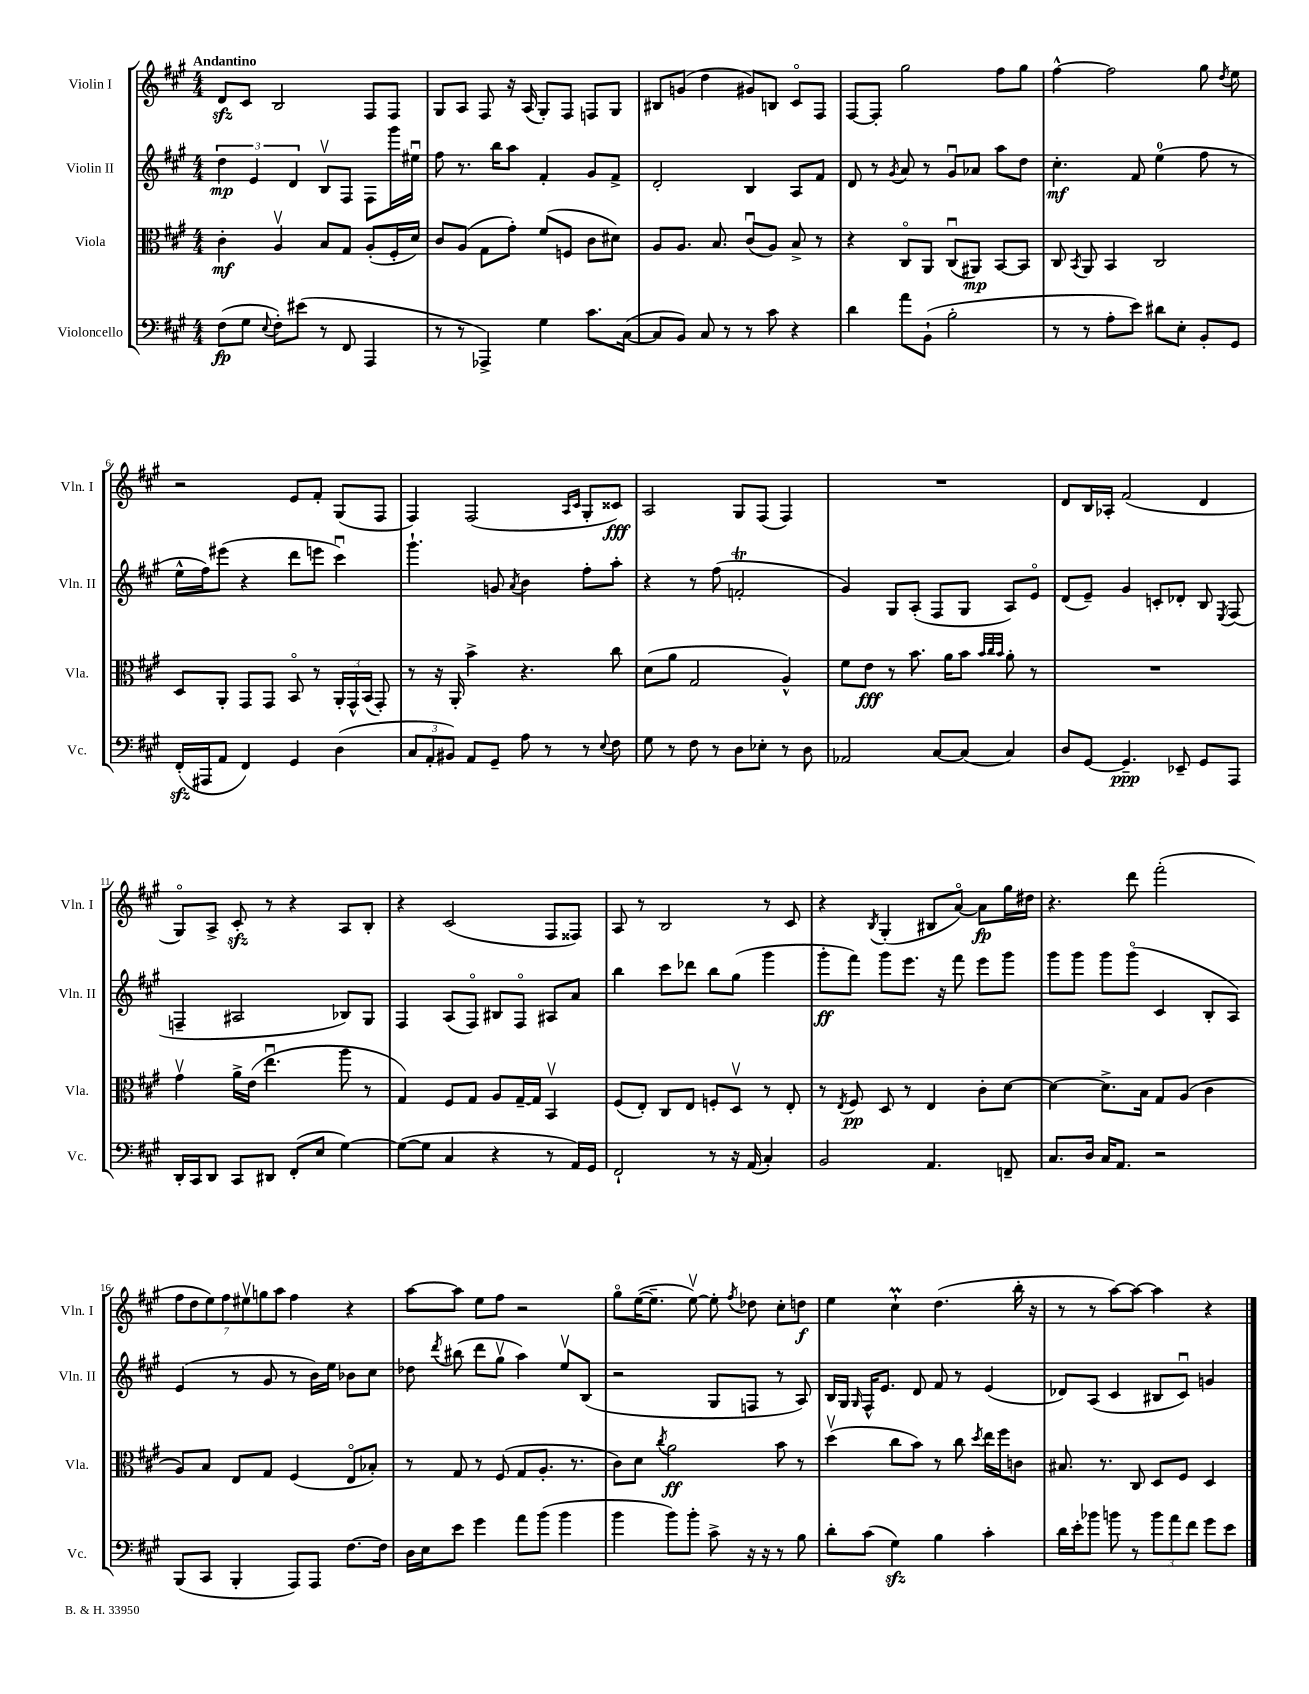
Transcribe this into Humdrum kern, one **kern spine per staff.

**kern	**dynam	**kern	**dynam	**kern	**dynam	**kern	**dynam
*part4	*part4	*part3	*part3	*part2	*part2	*part1	*part1
*staff4	*staff4	*staff3	*staff3	*staff2	*staff2	*staff1	*staff1
*I"Violoncello	*	*I"Viola	*	*I"Violin II	*	*I"Violin I	*
*I'Vc.	*	*I'Vla.	*	*I'Vln. II	*	*I'Vln. I	*
*clefF4	*	*clefC3	*	*clefG2	*	*clefG2	*
*k[f#c#g#]	*	*k[f#c#g#]	*	*k[f#c#g#]	*	*k[f#c#g#]	*
*M4/4	*	*M4/4	*	*M4/4	*	*M4/4	*
=1	=1	=1	=1	=1	=1	=1	=1
!	!	!	!	!	!	!LO:TX:a:B:t=Andantino	!
(8F#\L	fp	4c#'\	mf	6dd\	mp	8dzz/L	.
8G#\J	.	.	.	.	.	8c#/J	.
.	.	.	.	6e/	.	.	.
8qqE/	.	.	.	.	.	.	.
8F#'\L)	.	4Av/	.	.	.	2B/	.
.	.	.	.	6d/	.	.	.
(8e#X\J	.	.	.	.	.	.	.
8r	.	8B/L	.	8Bv/L	.	.	.
8FF#/	.	8G#/J	.	8F#/J	.	.	.
4AAA/	.	(8A'/L	.	8F#\L	.	8F#/L	.
.	.	16F#'/L	.	16ggg#\L	.	8F#/J	.
.	.	16d/JJ)	.	16ee#Xu\JJ	.	.	.
=2	=2	=2	=2	=2	=2	=2	=2
8r	.	8c#/L	.	8ff#\	.	8G#/L	.
8r	.	(8A/J	.	8.r	.	8A/J	.
4AAA-X^/)	.	8G#\L	.	.	.	8F#/	.
.	.	.	.	16bb\KL	.	.	.
.	.	8g#'\J)	.	8aa\J	.	16r	.
.	.	.	.	.	.	(16A/	.
4G#\	.	(8f#/L	.	4f#'/	.	8G#'/L)	.
.	.	8Fn/J	.	.	.	8F#/J	.
8.c#\L	.	8c#\L	.	8g#/L	.	8Fn/L	.
.	.	8d#X\J)	.	8f#^/J	.	8G#/J	.
([16C#\Jk	.	.	.	.	.	.	.
=3	=3	=3	=3	=3	=3	=3	=3
8C#/L]	.	8A/L	.	2d'/	.	8B#X/L	.
8BB/J)	.	8.A/J	.	.	.	(8gn/J	.
8C#/	.	.	.	.	.	4dd\	.
.	.	8.B/	.	.	.	.	.
8r	.	.	.	.	.	.	.
8r	.	(8c#u/L	.	4B/	.	8g#X/L)	.
8c#\	.	8A/J)	.	.	.	8Bn/J	.
4r	.	8B^/	.	8A/L	.	8c#/L	.
.	.	8r	.	8f#/J	.	8F#/J	.
=4	=4	=4	=4	=4	=4	=4	=4
4d\	.	4r	.	8d/	.	[8F#/L	.
.	.	.	.	8r	.	8F#'/J]	.
.	.	.	.	8qg#/	.	.	.
8a\L	.	8C#/L	.	8a/	.	2gg#\	.
(8BB`\J	.	8AA/J	.	8r	.	.	.
2B'\	.	(8C#u/L	.	8g#u/L	.	.	.
.	.	8AA#X/J)	mp	8a-X/J	.	.	.
.	.	[8BB/L	.	8aa\L	.	8ff#\L	.
.	.	8BB/J]	.	8dd\J	.	8gg#\J	.
=5	=5	=5	=5	=5	=5	=5	=5
8r	.	8C#/	.	4.cc#'\	mf	[4ff#^^\	.
.	.	8qBB/	.	.	.	.	.
8r	.	8AA/	.	.	.	.	.
8A'\L	.	4BB/	.	.	.	2ff#\]	.
8e\J)	.	.	.	8f#/	.	.	.
8d#X\L	.	2C#/	.	(4ee\	.	.	.
8E'\J	.	.	.	.	.	.	.
8BB'/L	.	.	.	8ff#\	.	8gg#\	.
.	.	.	.	.	.	8qdd/	.
8GG#/J	.	.	.	8r	.	8ee\	.
!!LO:LB:g=z
=6	=6	=6	=6	=6	=6	=6	=6
(16FF#zz'/LL	.	8D/L	.	16ee^^\LL	.	2r	.
16AAA#X/J	.	.	.	16ff#\J)	.	.	.
8AA/J	.	8AA'/J	.	(8eee#X\J	.	.	.
4FF#/)	.	8GG#/L	.	4r	.	.	.
.	.	8GG#/J	.	.	.	.	.
4GG#/	.	8BB/	.	8ddd\L	.	8e/L	.
.	.	8r	.	8eeen\J	.	8f#'/J	.
(4D\	.	24AA'/LL	.	4ccc#u\)	.	(8G#/L	.
.	.	24GG#^^/	.	.	.	.	.
.	.	(24BB/JJ	.	.	.	.	.
.	.	8GG#'/)	.	.	.	8F#/J	.
=7	=7	=7	=7	=7	=7	=7	=7
12C#/L	.	8r	.	4.ggg#`\	.	4F#/)	.
12AA'/	.	.	.	.	.	.	.
.	.	16r	.	.	.	.	.
12BB#X/J)	.	.	.	.	.	.	.
.	.	16AA'/	.	.	.	.	.
8AA/L	.	4b^\	.	.	.	(2F#/	.
8GG#~/J	.	.	.	8gn/	.	.	.
.	.	.	.	8qa/	.	.	.
8A\	.	4.r	.	4b\	.	.	.
8r	.	.	.	.	.	.	.
.	.	.	.	.	.	16qqA/LL	.
.	.	.	.	.	.	16qqc#/JJ	.
8r	.	.	.	8ff#'\L	.	8G#'/L	.
8qqE/	.	.	.	.	.	.	.
8F#\	.	8cc#\	.	8aa'\J	.	8c##X/J)	fff
=8	=8	=8	=8	=8	=8	=8	=8
8G#\	.	(8d\L	.	4r	.	2A/	.
8r	.	8a\J	.	.	.	.	.
8F#\	.	2G#/	.	8r	.	.	.
8r	.	.	.	(8ff#\	.	.	.
8D\L	.	.	.	2fnT'/	.	8G#/L	.
8E-X'\J	.	.	.	.	.	(8F#/J	.
8r	.	4A^^/)	.	.	.	4F#/)	.
8D\	.	.	.	.	.	.	.
=9	=9	=9	=9	=9	=9	=9	=9
2AA-X/	.	8f#\L	.	4g#/)	.	1r	.
.	.	8e\J	fff	.	.	.	.
.	.	8r	.	8G#/L	.	.	.
.	.	8.b\	.	(8A'/J	.	.	.
[8C#/L	.	.	.	8F#/L	.	.	.
.	.	16a\KL	.	.	.	.	.
(8C#/J]	.	8b\J	.	8G#/J	.	.	.
.	.	32qqb/LLL	.	.	.	.	.
.	.	32qqcc#/	.	.	.	.	.
.	.	32qqb/JJJ	.	.	.	.	.
4C#/)	.	8a'\	.	8A/L)	.	.	.
.	.	8r	.	8e/J	.	.	.
=10	=10	=10	=10	=10	=10	=10	=10
8D/L	.	1r	.	(8d/L	.	8d/L	.
[8GG#/J	.	.	.	8e~/J)	.	16B/L	.
.	.	.	.	.	.	16A-X'/JJ	.
4.GG#~/]	ppp	.	.	4g#/	.	(2f#/	.
.	.	.	.	8cn'/L	.	.	.
8EE-X~/	.	.	.	8d-X'/J	.	.	.
8GG#/L	.	.	.	8B/	.	4d/	.
.	.	.	.	8qE/	.	.	.
8AAA/J	.	.	.	(8F#/	.	.	.
!!LO:LB:g=z
=11	=11	=11	=11	=11	=11	=11	=11
16DD'/LL	.	4g#v\	.	4Fn~/	.	8G#/L)	.
16CC#/J	.	.	.	.	.	.	.
8DD/J	.	.	.	.	.	8A^/J	.
8CC#/L	.	16a^\LL	.	2A#X/	.	8c#zz'/	.
.	.	(16e\JJ	.	.	.	.	.
8DD#X/J	.	4.eeu\	.	.	.	8r	.
(8FF#'/L	.	.	.	.	.	4r	.
8E/J	.	.	.	.	.	.	.
[4G#\)	.	8aa\	.	8B-X/L)	.	8A/L	.
.	.	8r	.	8G#/J	.	8B'/J	.
=12	=12	=12	=12	=12	=12	=12	=12
(8G#\L_	.	4G#/)	.	4F#/	.	4r	.
8G#\J]	.	.	.	.	.	.	.
4C#/	.	8F#/L	.	(8A/L	.	(2c#/	.
.	.	8G#/J	.	8F#/J)	.	.	.
4r	.	8A/L	.	8B#X/L	.	.	.
.	.	[16G#~/L	.	8F#/J	.	.	.
.	.	16G#/JJ]	.	.	.	.	.
8r	.	4BBv/	.	8A#X/L	.	8F#/L	.
16AA/LL)	.	.	.	8a/J	.	8F##X/J)	.
16GG#/JJ	.	.	.	.	.	.	.
=13	=13	=13	=13	=13	=13	=13	=13
2FF#`/	.	(8F#/L	.	4bb\	.	8A/	.
.	.	8E'/J)	.	.	.	8r	.
.	.	8C#/L	.	8ccc#\L	.	2B/	.
.	.	8E/J	.	8ddd-X\J	.	.	.
8r	.	8Fn'/L	.	8bb\L	.	.	.
16r	.	8Dv/J	.	(8gg#\J	.	.	.
(16AA/	.	.	.	.	.	.	.
4C#'/)	.	8r	.	4ggg#\	.	8r	.
.	.	8E'/	.	.	.	8c#/	.
=14	=14	=14	=14	=14	=14	=14	=14
2BB/	.	8r	.	8ggg#'\L	ff	4r	.
.	.	8qE/	.	.	.	.	.
.	.	8F#/	pp	8fff#\J)	.	.	.
.	.	.	.	.	.	8qB/	.
.	.	8D/	.	8ggg#\L	.	(4G#'/	.
.	.	8r	.	8.eee\J	.	.	.
4.AA/	.	4E/	.	.	.	8B#X/L	.
.	.	.	.	16r	.	.	.
.	.	.	.	8fff#\	.	[8a/J)	.
.	.	8c#'\L	.	8eee\L	.	8a\L]	fp
8FFn~/	.	[8d\J	.	8ggg#\J	.	16gg#\L	.
.	.	.	.	.	.	16dd#X\JJ	.
=15	=15	=15	=15	=15	=15	=15	=15
8.C#/L	.	4d\_	.	8ggg#\L	.	4.r	.
.	.	.	.	8ggg#\J	.	.	.
16D/Jk	.	.	.	.	.	.	.
16C#/KL	.	8.d^\L]	.	8ggg#\L	.	.	.
8.AA/J	.	.	.	.	.	.	.
.	.	.	.	(8ggg#\J	.	8ddd\	.
.	.	16B\Jk	.	.	.	.	.
2r	.	8G#/L	.	4c#/	.	(2fff#'\	.
.	.	(8A/J	.	.	.	.	.
.	.	4c#\	.	8B'/L	.	.	.
.	.	.	.	8A/J)	.	.	.
!!LO:LB:g=z
=16	=16	=16	=16	=16	=16	=16	=16
(8BBB/L	.	8A/L)	.	(4e/	.	14ff#\L	.
.	.	.	.	.	.	14dd\	.
8CC#/J	.	8B/J	.	.	.	.	.
.	.	.	.	.	.	14ee\)	.
.	.	.	.	.	.	14ff#\	.
4BBB'/	.	8E/L	.	8r	.	.	.
.	.	.	.	.	.	14ee#Xv\	.
.	.	.	.	.	.	14ggn\	.
.	.	8G#/J	.	8g#/	.	.	.
.	.	.	.	.	.	14aa\J	.
8AAA/L)	.	(4F#/	.	8r	.	4ff#\	.
8AAA/J	.	.	.	16b\LL)	.	.	.
.	.	.	.	16ee\JJ	.	.	.
[8.F#\L	.	8E/L	.	8b-X\L	.	4r	.
.	.	8B-X'/J)	.	8cc#\J	.	.	.
16F#\Jk]	.	.	.	.	.	.	.
=17	=17	=17	=17	=17	=17	=17	=17
16D\LL	.	8r	.	8dd-X\	.	[8aa\L	.
16E\J	.	.	.	.	.	.	.
.	.	.	.	8qddd/	.	.	.
8e\J	.	8G#/	.	(8bb#X\	.	8aa\J]	.
4g#\	.	8r	.	8ddd\L	.	8ee\L	.
.	.	(8F#/	.	8gg#v\J	.	8ff#\J	.
8a\L	.	8G#/L	.	4aa\)	.	2r	.
(8b\J	.	8.A'/J	.	.	.	.	.
4b\	.	.	.	8eev/L	.	.	.
.	.	8.r	.	.	.	.	.
.	.	.	.	(8B/J	.	.	.
=18	=18	=18	=18	=18	=18	=18	=18
4b\	.	8c#\L)	.	2r	.	8gg#\L	.
.	.	8d\J	.	.	.	([16ee\K	.
.	.	.	.	.	.	8.ee~\J]	.
.	.	8qcc#/	.	.	.	.	.
8b\L)	.	2a\	ff	.	.	.	.
8b'\J	.	.	.	.	.	[8eev\)	.
8c#^\	.	.	.	8G#/L	.	8ee'\]	.
.	.	.	.	.	.	8qff#/	.
16r	.	.	.	8Fn/J	.	8dd-X\	.
16r	.	.	.	.	.	.	.
8r	.	8b\	.	8r	.	8cc#'\L	.
8B\	.	8r	.	8A/)	.	8ddn\J	f
=19	=19	=19	=19	=19	=19	=19	=19
8d'\L	.	(4ddv\	.	16B/LL	.	4ee\	.
.	.	.	.	16G#/JJ	.	.	.
.	.	.	.	16qqG#/	.	.	.
(8c#\J	.	.	.	16F#^^/KL	.	.	.
.	.	.	.	8.e/J	.	.	.
4G#zz\)	.	8cc#\L	.	.	.	4cc#m`\	.
.	.	8b\J)	.	8d/	.	.	.
4B\	.	8r	.	8f#/	.	(4.dd\	.
.	.	8cc#\	.	8r	.	.	.
.	.	8qdd/	.	.	.	.	.
4c#'\	.	16ee\LL	.	(4e/	.	.	.
.	.	16ff#\J	.	.	.	.	.
.	.	8cn\J	.	.	.	16bb'\	.
.	.	.	.	.	.	16r	.
=20	=20	=20	=20	=20	=20	=20	=20
16d\LL	.	8.B#X/	.	8d-X/L)	.	8r	.
16e'\J	.	.	.	.	.	.	.
8b-X\J	.	.	.	(8A/J	.	8r	.
.	.	8.r	.	.	.	.	.
8bn\	.	.	.	4c#/	.	[8aa\L)	.
8r	.	8C#/	.	.	.	8aa\J_	.
12b\L	.	8D/L	.	8B#X/L	.	4aa\]	.
12a\	.	.	.	.	.	.	.
.	.	8F#/J	.	8c#u/J)	.	.	.
12f#\J	.	.	.	.	.	.	.
8g#\L	.	4D/	.	4gn/	.	4r	.
8e\J	.	.	.	.	.	.	.
==	==	==	==	==	==	==	==
*-	*-	*-	*-	*-	*-	*-	*-
